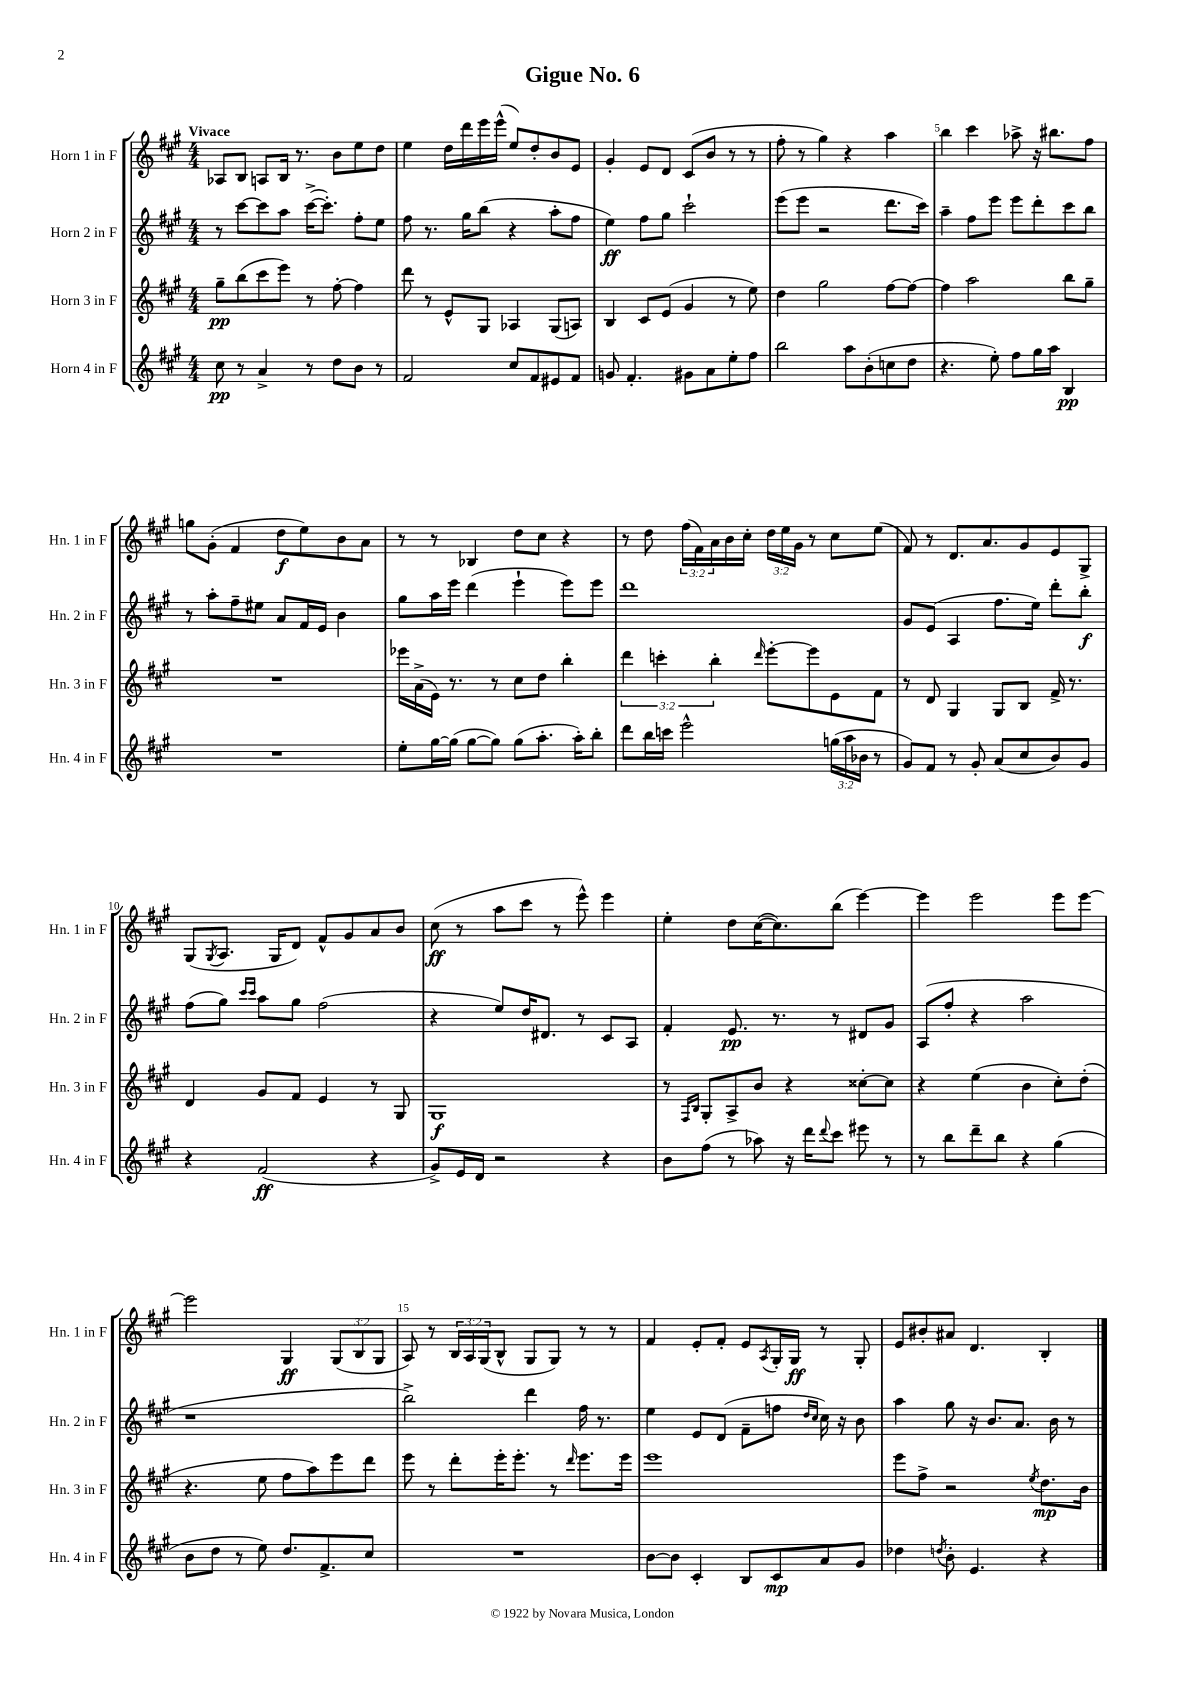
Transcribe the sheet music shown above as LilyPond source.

\header { title = "Gigue No. 6" }
<<
\new StaffGroup <<
\new Staff = "s0" \with { instrumentName = "Horn 1 in F" shortInstrumentName = "Hn. 1 in F" } {
    \clef treble \key a \major \numericTimeSignature \time 4/4 \override Staff.TupletNumber.text = #tuplet-number::calc-fraction-text \tempo "Vivace"
    aes8 b8 a8 b16 r8. b'8 e''8 d''8 |
    e''4 d''16 d'''16 e'''16 e'''16-^( e''8) d''8-. b'8 e'8 |
    gis'4-. e'8 d'8 cis'8( b'8 r8 r8 |
    fis''8-. r8 gis''4) r4 a''4 |
    b''4 cis'''4 aes''8-> r16 bis''8. fis''8 |
    g''8 gis'8-.( fis'4 d''8\f e''8) b'8 a'8 |
    r8 r8 bes4 d''8 cis''8 r4 |
    r8 d''8 \tuplet 3/2 { fis''16( fis'16) a'16 } b'16 cis''16-. \tuplet 3/2 { d''16 e''16 gis'16 } r8 cis''8 e''8( |
    fis'8) r8 d'8. a'8. gis'8 e'8 gis8-> |
    gis8( \acciaccatura { gis8 } a8. gis16 d'8) fis'8-^ gis'8 a'8 b'8 |
    cis''8\ff( r8 a''8 cis'''8 r8 e'''8-^) e'''4 |
    e''4-. d''8 cis''16~( cis''8.) b''8( e'''4~) |
    e'''4 e'''2 e'''8 e'''8~ |
    e'''2 gis4\ff \tuplet 3/2 { gis8( b8 gis8 } |
    a8) r8 \tuplet 3/2 { b16 a16 gis16( } b8-^ gis8 gis8) r8 r8 |
    fis'4 e'8-. fis'8-. e'8 \acciaccatura { a8 } gis16-. gis16\ff r8 gis8-. |
    e'8 bis'8-. ais'8 d'4. b4-. \bar "|." |
}
\new Staff = "s1" \with { instrumentName = "Horn 2 in F" shortInstrumentName = "Hn. 2 in F" } {
    \clef treble \key a \major \numericTimeSignature \time 4/4
    r8 cis'''8~ cis'''8 a''8 cis'''16~->( cis'''8.-.) fis''8-. e''8 |
    fis''8 r8. gis''16 b''8( r4 a''8-. fis''8 |
    e''4\ff) fis''8 gis''8 cis'''2-! |
    e'''8( e'''8 r2 d'''8. cis'''16) |
    a''4-- fis''8 e'''8 e'''8 d'''8-. cis'''8 b''8 |
    r8 a''8-. fis''8-- eis''8 a'8 fis'16 e'16 b'4 |
    gis''8 a''16 e'''16 d'''4( e'''4-! e'''8) e'''8 |
    d'''1 |
    gis'8 e'8( a4 fis''8. e''16) d'''8-. b''8-.\f |
    fis''8( gis''8) \grace { cis'''16 cis'''16 } a''8 gis''8 fis''2( |
    r4 e''8) d''16 dis'8. r8 cis'8 a8 |
    fis'4-. e'8.\pp r8. r8 dis'8 gis'8 |
    a8( fis''8-. r4 a''2 |
    r1 |
    b''2->) d'''4 fis''16 r8. |
    e''4 e'8 d'8( fis'8-- f''8 \grace { d''16 cis''16 } cis''16) r16 b'8 |
    a''4 gis''8 r16 b'8. a'8. b'16 r8 \bar "|." |
}
\new Staff = "s2" \with { instrumentName = "Horn 3 in F" shortInstrumentName = "Hn. 3 in F" } {
    \clef treble \key a \major \numericTimeSignature \time 4/4 \override Staff.TupletNumber.text = #tuplet-number::calc-fraction-text
    gis''8--\pp b''8( cis'''8 e'''8) r8 fis''8~-. fis''4 |
    d'''8 r8 e'8-^ gis8 aes4 gis8( a8) |
    b4 cis'8 e'8( gis'4 r8 e''8) |
    d''4 gis''2 fis''8~ fis''8~ |
    fis''4 a''2 b''8 gis''8-- |
    R1 |
    ees'''16 a'16->( e'16) r8. r8 cis''8 d''8 b''4-. |
    \tuplet 3/2 { d'''4 c'''4-. b''4-. } \grace { d'''16 } e'''8~-. e'''8 e'8 fis'8 |
    r8 d'8 gis4 gis8 b8 fis'16-> r8. |
    d'4 gis'8 fis'8 e'4 r8 gis8 |
    gis1\f |
    r8 \grace { fis16 b16 } gis8-. a8-> b'8 r4 cisis''8~-. cisis''8 |
    r4 e''4( b'4 cis''8-.) d''8-.( |
    r4. e''8 fis''8 a''8) e'''8 d'''8 |
    e'''8 r8 d'''8-. e'''16-. e'''8.-. r8 \grace { d'''16 } e'''8. e'''16 |
    e'''1 |
    e'''8 fis''8-> r2 \acciaccatura { e''8 } d''8.\mp b'16 \bar "|." |
}
\new Staff = "s3" \with { instrumentName = "Horn 4 in F" shortInstrumentName = "Hn. 4 in F" } {
    \clef treble \key a \major \numericTimeSignature \time 4/4 \override Staff.TupletNumber.text = #tuplet-number::calc-fraction-text
    cis''8\pp r8 a'4-> r8 d''8 b'8 r8 |
    fis'2 cis''8 fis'8 eis'8 fis'8 |
    g'8 fis'4.-. gis'8 a'8 e''8-. fis''8 |
    b''2 a''8 b'8-.( c''8 d''8 |
    r4. e''8-.) fis''8 gis''16 a''16 b4\pp |
    R1 |
    e''8-. gis''16~ gis''16( gis''8~ gis''8) gis''8( a''8.-. a''16-.) b''8-. |
    d'''8 b''16 c'''16 e'''2-^ \tuplet 3/2 { g''16( a''16 bes'16 } r8 |
    gis'8) fis'8 r8 gis'8-. a'8( cis''8 b'8) gis'8 |
    r4 fis'2\ff( r4 |
    gis'8->) e'16 d'16 r2 r4 |
    b'8 fis''8( r8 aes''8) r16 d'''16 \appoggiatura { d'''8 } cis'''8 eis'''8 r8 |
    r8 b''8 d'''8-- b''8 r4 gis''4( |
    b'8 d''8 r8 e''8) d''8. fis'8.-> cis''8 |
    R1 |
    b'8~ b'8 cis'4-. b8 cis'8\mp a'8 gis'8 |
    des''4 \acciaccatura { d''8 } b'8-. e'4. r4 \bar "|." |
}
>>
>>
\layout { \context { \Score \override BarNumber.break-visibility = ##(#f #t #t) barNumberVisibility = #(every-nth-bar-number-visible 5) } }
